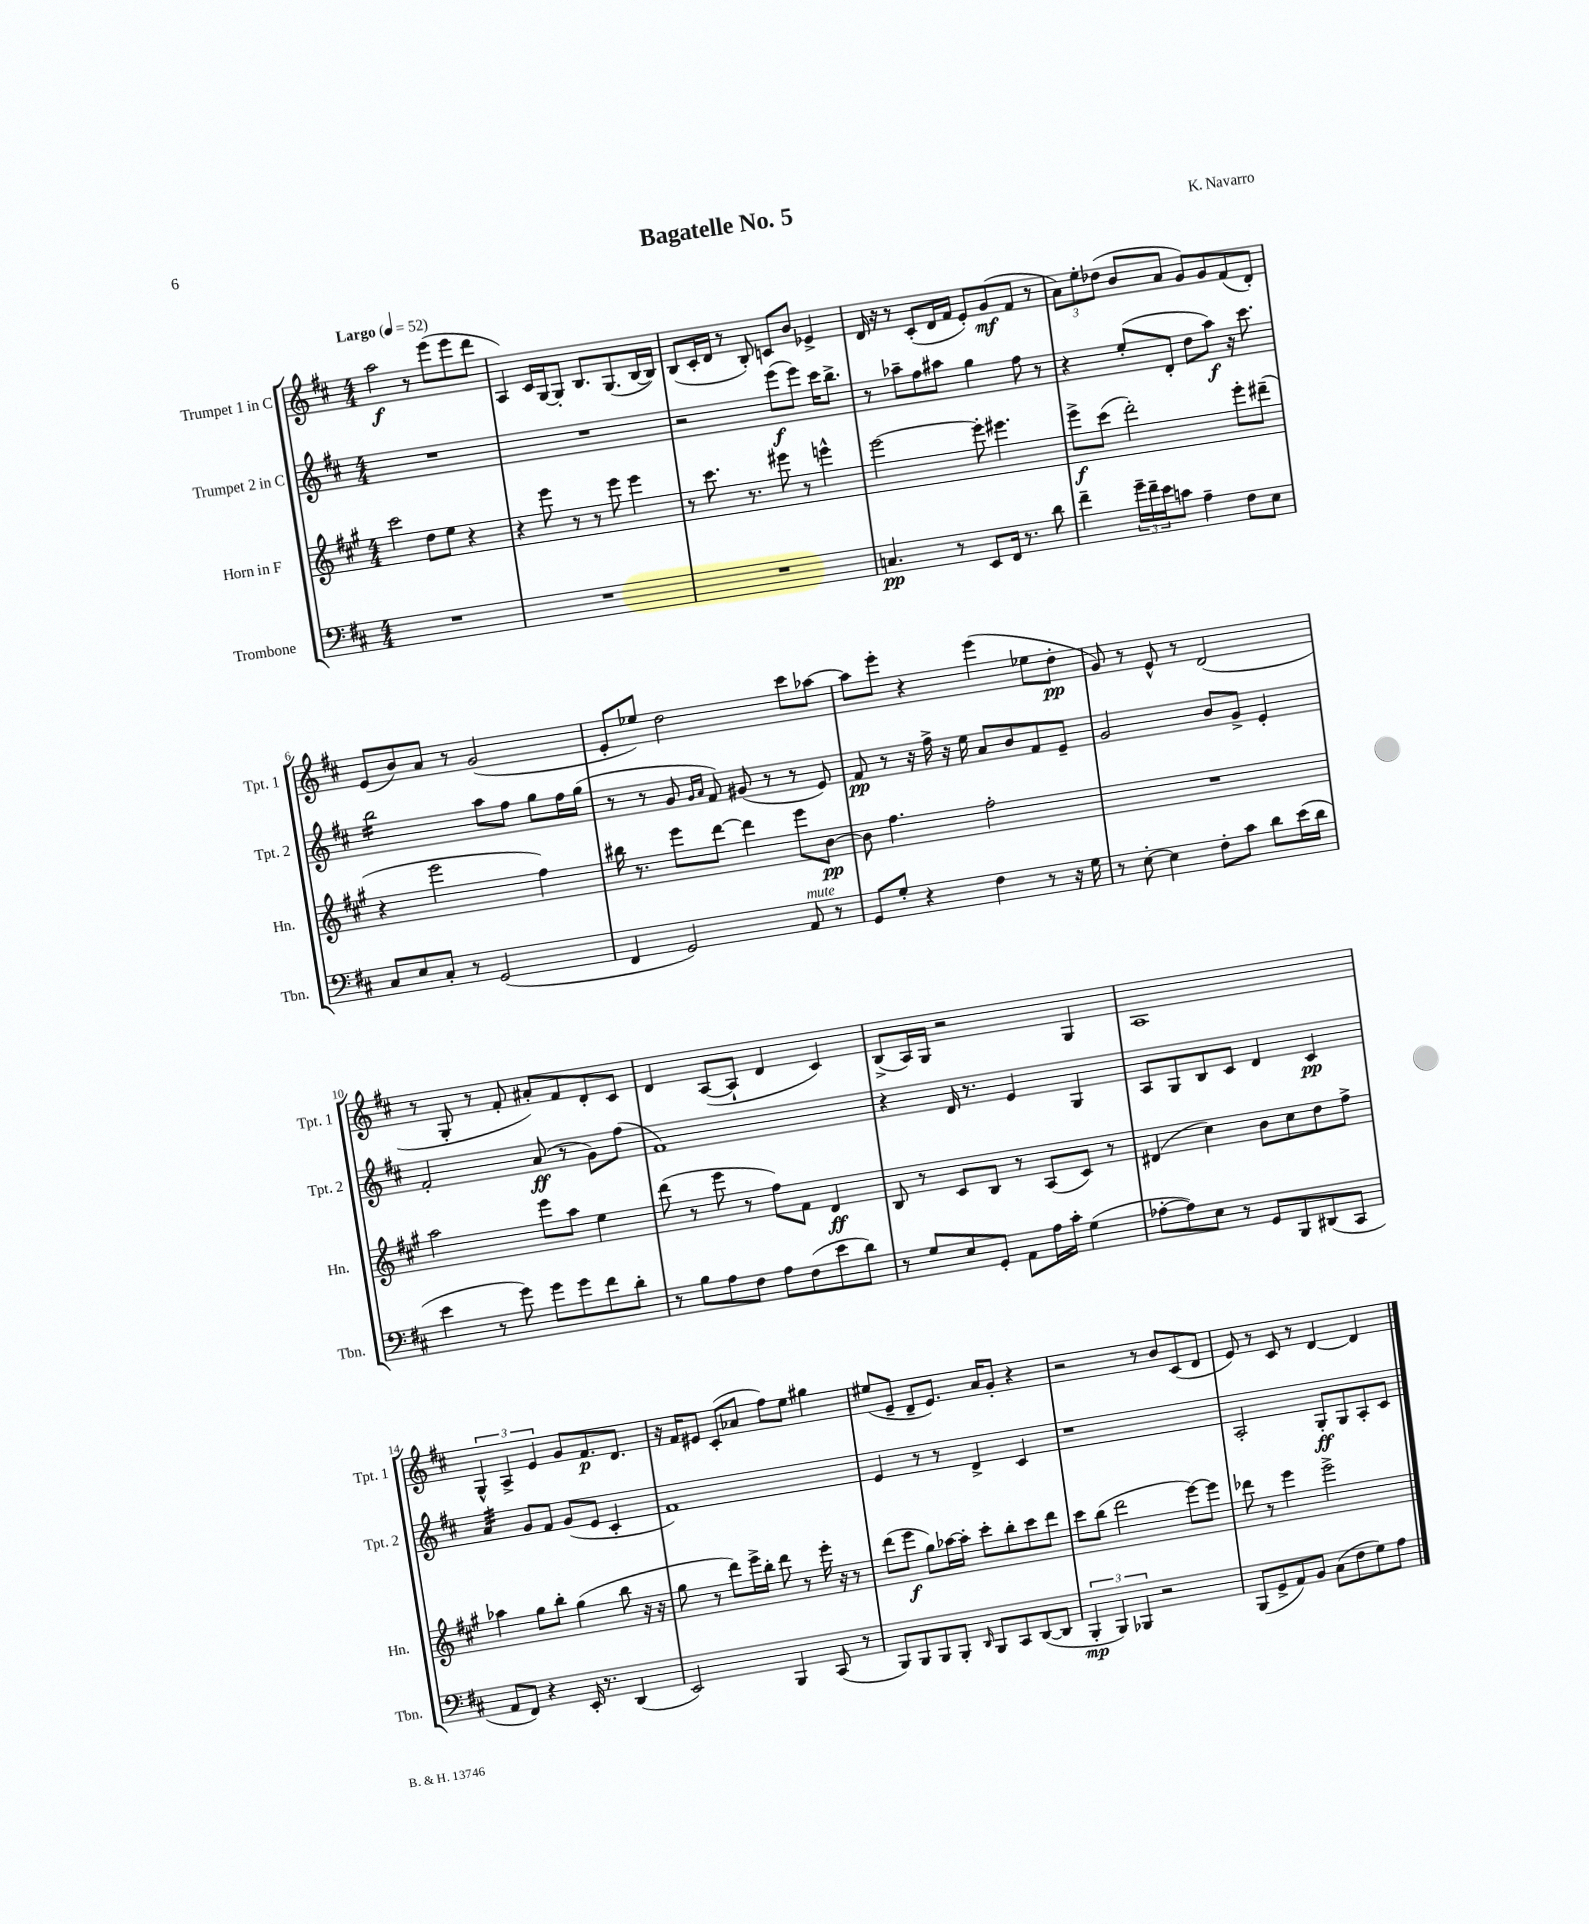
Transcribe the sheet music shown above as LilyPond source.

\header { title = "Bagatelle No. 5" composer = "K. Navarro" }
<<
\new StaffGroup <<
\new Staff = "s0" \with { instrumentName = "Trumpet 1 in C" shortInstrumentName = "Tpt. 1" } {
    \clef treble \key d \major \numericTimeSignature \time 4/4 \tempo "Largo" 4 = 52
    a''2\f r8 e'''8( e'''8 d'''8 |
    a4) cis'16 g16~ g8-. b8. g8.( b16~ b16) |
    b8( cis'16-. d'16 r8 b8-.) c'8 b'8 ees'4-> |
    d'16 r16 r8 cis'8-.( d'16 fis'16 e'8-.) g'8\mf( fis'8 r8 |
    \tuplet 3/2 { a'8) e''8-. des''8( } b'8 a'8 g'8) g'8 fis'8( d'8-.) |
    e'8( b'8) a'8 r8 g'2( |
    e'8-. ees''8) d''2 cis'''8 aes''8~ |
    aes''8 e'''8-. r4 e'''4( ees''8 d''8-.\pp |
    g'8) r8 e'8-^ r8 d'2( |
    r8 g8-. r8 fis'8-. ais'8-.) fis'8 d'8-. cis'8 |
    d'4 a8~( a8-! d'4 cis'4) |
    b8->( a16) g16 r2 g4 |
    a1 |
    \tuplet 3/2 { g4-^ a4-> e'4 } g'8 fis'8.\p d'8. |
    r16 fis'16 eis'8 cis'8-.( aes'8 fis''8) e''8 gis''4 |
    eis''8( e'8-- d'8-- e'8.) a'16 g'8-. r4 |
    r2 r8 b'8 cis'8( d'8 |
    e'8) r8 cis'8 r8 d'4~ d'4 \bar "|." |
}
\new Staff = "s1" \with { instrumentName = "Trumpet 2 in C" shortInstrumentName = "Tpt. 2" } {
    \clef treble \key d \major \numericTimeSignature \time 4/4
    R1 |
    R1 |
    r2 e'''8\f( e'''8) cis'''16 b''8.-> |
    r8 aes''8-- fis''8 ais''8 g''4 fis''8 r8 |
    r4 e''8-.( d'8-. d''8 a''8\f) r16 cis'''8. |
    b''2:16 a''8 fis''8 g''8 fis''16 g''16( |
    r8 r8 g'8 \grace { g'16 a'16 } fis'8) gis'8( r8 r8 e'8) |
    fis'8\pp r8 r16 fis''16-> r16 e''16 a'8 b'8 fis'8 e'8-- |
    g'2 b'8 g'8-> e'4-. |
    fis'2-. a'8\ff( r8 g'8) fis''8( |
    fis'1) |
    r4 d'16 r8. e'4 g4 |
    a8 g8 b8 cis'8 d'4 cis'4\pp |
    a'4:32 g'8 fis'8 g'8( e'8 cis'4-. |
    fis'1) |
    e'4 r8 r8 d'4-> cis'4 |
    r1 |
    a2-. g8-.\ff g8 a8-. cis'8 \bar "|." |
}
\new Staff = "s2" \with { instrumentName = "Horn in F" shortInstrumentName = "Hn." } {
    \clef treble \key a \major \numericTimeSignature \time 4/4
    cis'''2 d''8 e''8 r4 |
    r4 e'''8 r8 r8 e'''8 e'''4 |
    r8 cis'''8. r8. eis'''8 r8 e'''4-^ |
    e'''2~ e'''8-. eis'''4. |
    e'''8->\f cis'''8( d'''2-.) e'''8-. dis'''8--( |
    r4 e'''2 fis''4) |
    bis''16 r8. e'''8 d'''8~ d'''4 e'''8 b'8~\pp |
    b'8 fis''4. fis''2-. |
    R1 |
    a''2 e'''8 a''8 e''4 |
    d'''8( r8 e'''8 r8 fis''8) fis'8 d'4\ff |
    b8 r8 cis'8 b8 r8 a8( cis'8) r8 |
    dis'4( cis''4) b'8 cis''8 d''8 fis''8-> |
    aes''4 gis''8 b''8-. gis''4( b''8 r16 r16 |
    gis''8 r8 d'''8) e'''16-> b''16-. d'''8 r8 e'''16-. r16 r8 |
    d'''8( e'''8\f gis''8) aes''16~ aes''16-. cis'''8-. b''8-. cis'''8 d'''8 |
    cis'''8 b''8( d'''2 e'''8~) e'''8 |
    des'''8 r8 e'''4 e'''2-> \bar "|." |
}
\new Staff = "s3" \with { instrumentName = "Trombone" shortInstrumentName = "Tbn." } {
    \clef bass \key d \major \numericTimeSignature \time 4/4
    R1 |
    R1 |
    R1 |
    c4.\pp r8 e,8 fis,16 r8. d'8 |
    fis'4-- \tuplet 3/2 { g'16-- fis'16-- e'16 } c'8 a4-- fis8 e8 |
    cis8 e8 cis8-. r8 g,2( |
    fis,4 g,2) a,8^\markup { \italic "mute" } r8 |
    g,8 g8-. r4 fis4 r8 r16 g16 |
    r8 e8~-. e4 fis8-. cis'8 d'8 e'16( d'16 |
    e'4 r8 g'8) g'8 g'8 fis'8 d'8-. |
    r8 b8 a8 fis8 a8 fis8( e'8 d'8) |
    r8 g8 e8 g,8-. a,8 a16 cis'16-. g4( |
    aes8~-. aes8) e8 r8 g,8 b,,8 dis,8( cis,8 |
    a,8 fis,8) r4 e,16-. r8. d,4( |
    e,2) b,,4 cis,8( r8 |
    b,,8) b,,8 b,,8 b,,8-. \grace { d,16 } b,,8 cis,8 d,8~( d,8 |
    \tuplet 3/2 { b,,4-.\mp b,,4) bes,,4 } r2 |
    b,,8( g,8-> a,8) b,8 cis8( fis8 g8) a8 \bar "|." |
}
>>
>>
